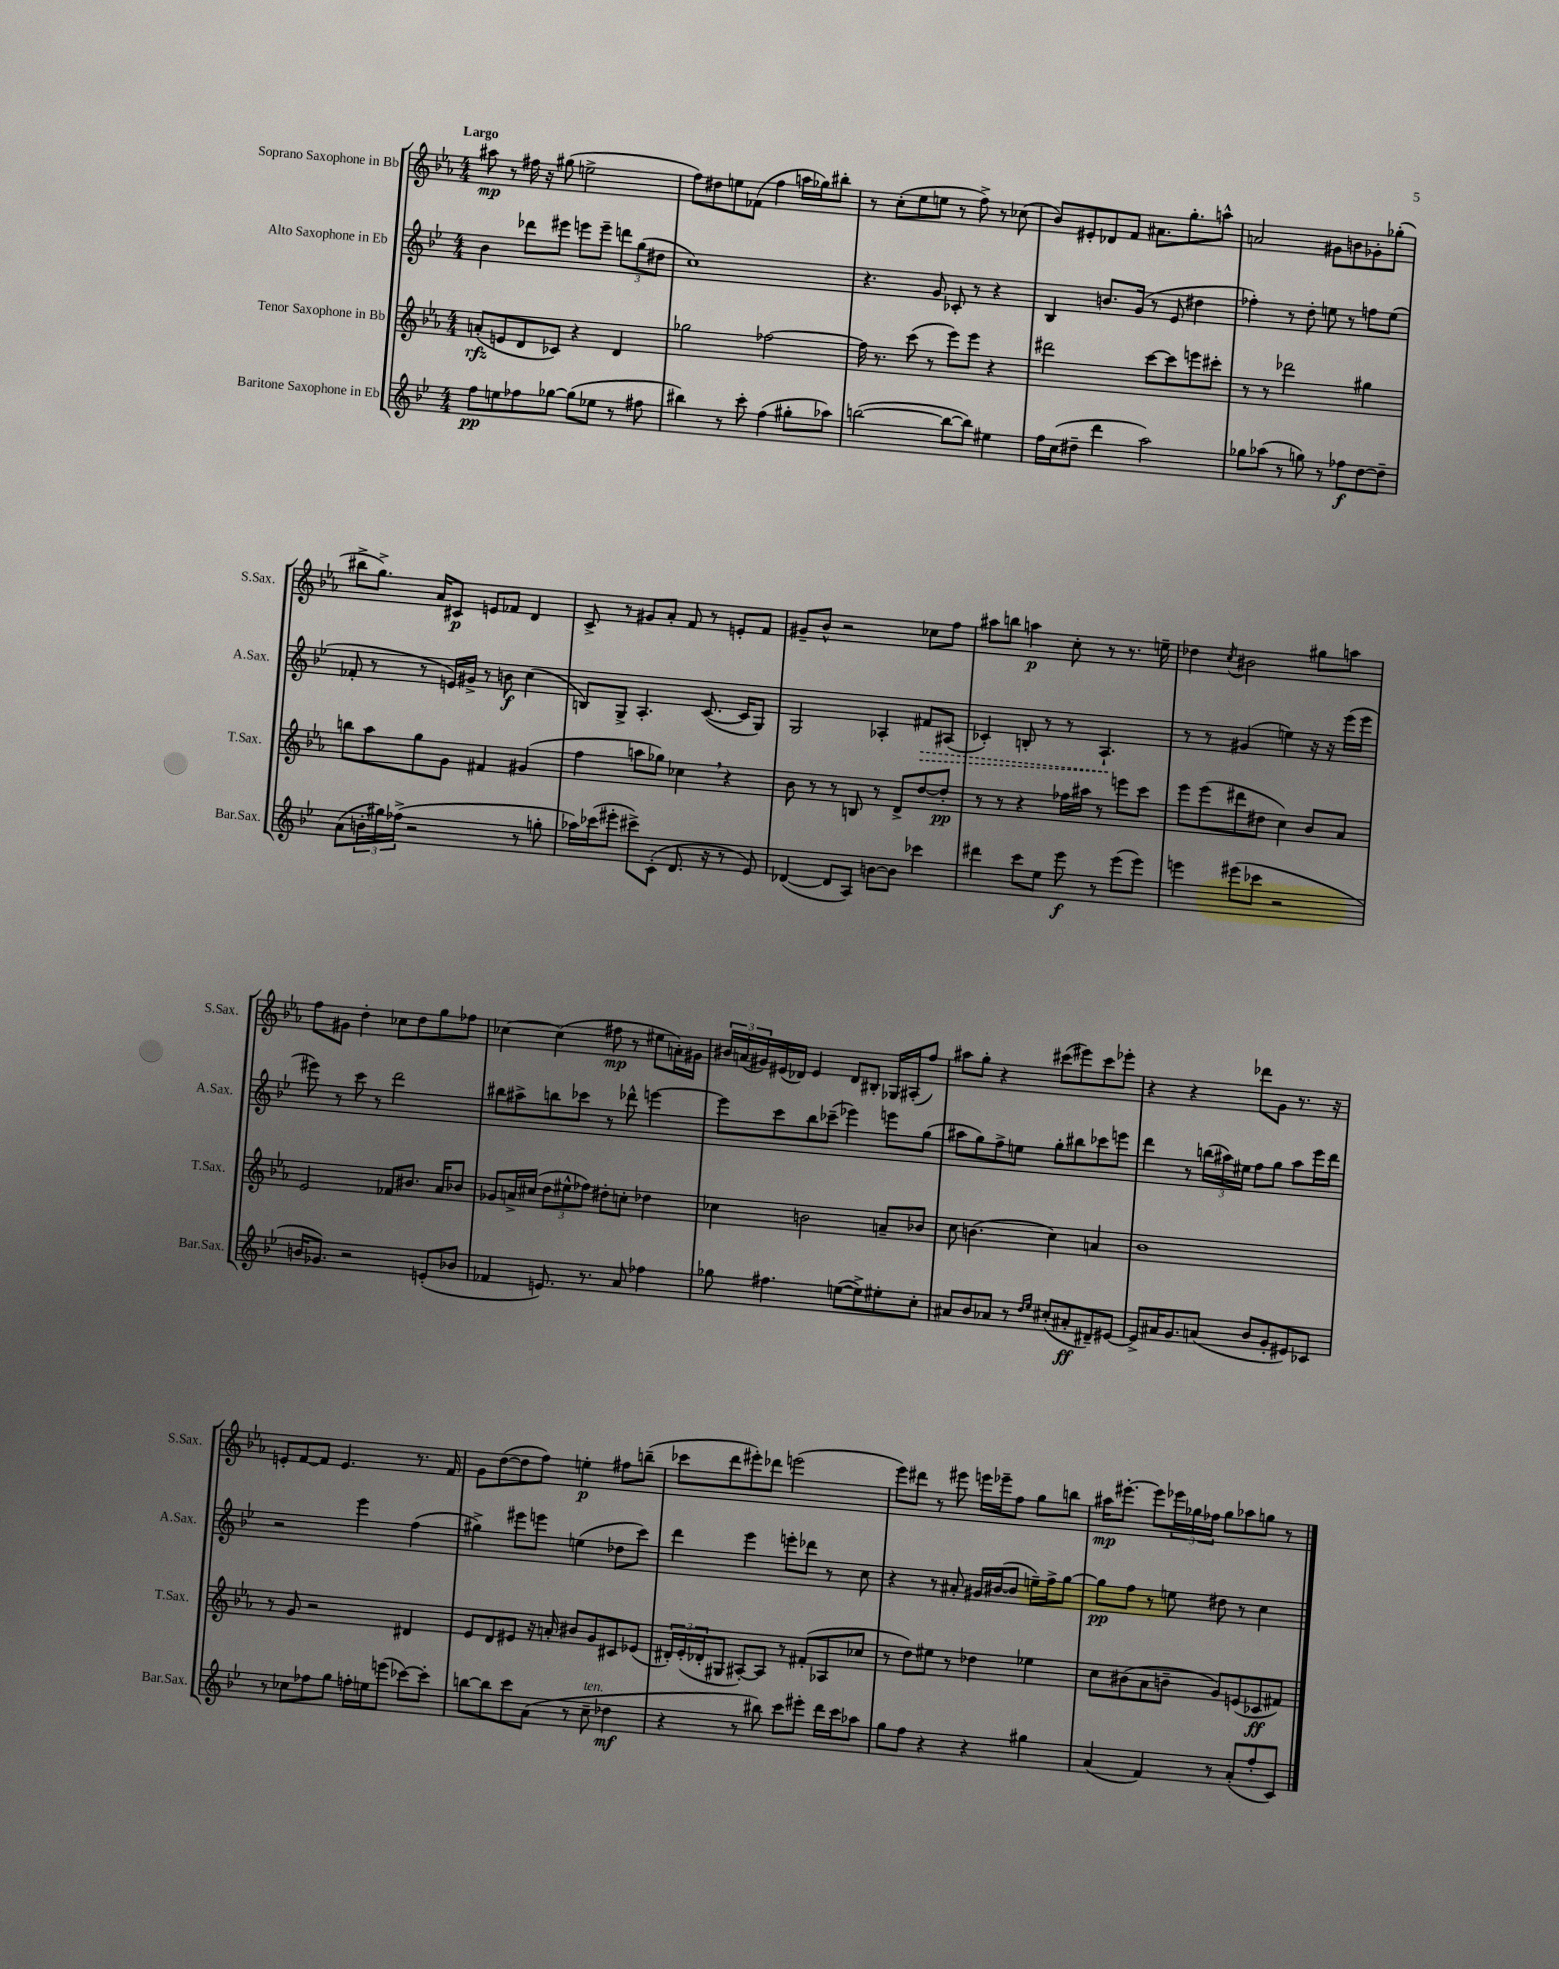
<<
\new StaffGroup <<
\new Staff = "s0" \with { instrumentName = "Soprano Saxophone in Bb" shortInstrumentName = "S.Sax." } {
    \clef treble \key ees \major \numericTimeSignature \time 4/4 \tempo "Largo"
    ais''8\mp r8 fis''16 r16 gis''8( e''2-> |
    f''8) dis''8 e''8 fes'8( f''4 a''16 ges''16) bis''8-. |
    r8 c''8-.( ees''8 e''8 r8 f''8->) r8 ces''8( |
    bes'8) eis'8-. des'8 f'8 ais'8. g''8.-. a''8-^ |
    a'2 gis'8 b'8 ges'8-. ges''8-.( |
    bis''8-> g''8.->) aes'16 cis'8\p e'8 fes'8 d'4 |
    c'8-> r8 gis'8 aes'8-. f'8 r8 e'8-. f'8 |
    gis'8-- bes'8-^ r2 ces''8 f''8 |
    ais''8 b''8 a''4\p c''8-. r8 r8. e''16-- |
    des''4 \acciaccatura { c''8 } bis'2 gis''8 a''8 |
    f''8 gis'8 d''4-. ces''8 d''8 g''8 fes''8 |
    ces''4~ ces''4( fis''8\mp r8 eis''8 a'16-.) gis'16 |
    \tuplet 3/2 { bis'16 a'16( gis'16) } eis'16( des'16) eis'4 des'8 bis8-. ges16 ais16-.( f''8) |
    ais''8 g''8-. r4 cis'''8( eis'''8) cis'''8 ees'''8-. |
    r4 r4 des'''8 g'8 r8. r16 |
    e'8-. f'8~ f'8 e'4. r8. f'16 |
    g'8 d''8~( d''8 f''8) e''4-.\p fis''8 b''8--( |
    ces'''8 d'''8 eis'''8-.) des'''8 e'''2( |
    ees'''8) dis'''8 r8 eis'''8 e'''16 ees'''16-- f''8 g''8 b''8 |
    ais''16\mp eis'''8.~-. eis'''8 \tuplet 3/2 { ees'''16 ges''16 fes''16 } ges''8 aes''8 g''8 r8 \bar "|." |
}
\new Staff = "s1" \with { instrumentName = "Alto Saxophone in Eb" shortInstrumentName = "A.Sax." } {
    \clef treble \key bes \major \numericTimeSignature \time 4/4
    bes'4 des'''8 eis'''8 e'''8 e'''8-- \tuplet 3/2 { d'''8 g''8( dis''8 } |
    c''1) |
    r4. g'8 ces'8-. r8 r4 |
    bes4 b'8. g'16( r8 ees'8 dis''4 |
    fes''4-.) r8 d''8-. e''8 r8 f''8 e''8( |
    fes'8-. r8 r8 e'16) gis'16-> r8 b'8\f c''4( |
    b8) g8-> a4.-. c'8.~( c'16 g8) |
    g2 aes4-. \once \override Hairpin.style = #'dashed-line fis'8\> ais8( |
    ces'4-.) b8-. r8 r8 a4.-!\! |
    r8 r8 gis'4( e''4) r16 r16 ees'''16( ees'''16 |
    eis'''8) r8 c'''8 r8 d'''2 |
    bis''8 ais''8-> b''8 ces'''8 r8 des'''8-^ e'''4~ |
    e'''8 c'''8 bes''8 ces'''8--( ees'''4) e'''8 g''8( |
    ais''8 g''8) f''8-> e''8 g''8-. bis''8 ces'''8 e'''8 |
    d'''4 r8 \tuplet 3/2 { b''16( ais''16) eis''16 } f''8 g''8 ais''8 ees'''16 d'''16 |
    r2 ees'''4 f''4( |
    gis''4->) eis'''8 e'''8 e''4( des''8 c'''8) |
    d'''4 ees'''4 e'''8-. des'''8 r8 c''8 |
    r4 r8 ais'8-. gis'16 bis'16~( bis'8 e''16--) f''16-> g''8~ |
    g''8\pp f''8 r8 e''8 dis''8 r8 c''4 \bar "|." |
}
\new Staff = "s2" \with { instrumentName = "Tenor Saxophone in Bb" shortInstrumentName = "T.Sax." } {
    \clef treble \key ees \major \numericTimeSignature \time 4/4
    a'8-.\rfz( e'8 d'8 ces'8) r4 d'4 |
    ges''2 fes''2~ |
    fes''16 r8. c'''8( r8 ees'''8) ees'''8 r4 |
    dis'''2 c'''8~ c'''8 e'''8 cis'''8-. |
    r8 r8 des'''2 gis''4 |
    b''8 aes''8 g''8 g'8 fis'4 gis'4( |
    f''4 a''8 ges''8) ces''4 \breathe r4 |
    bes'8 r8 r8 b8 r8 d'8-> d''8~ d''8-.\pp |
    r8 r8 r4 fes''16 ais''16 r8 e'''8 c'''8 |
    ees'''8 ees'''8( dis'''8 dis''8 c''4) bes'8 aes'8 |
    ees'2 fes'8 bis'8. aes'16 bes'8 |
    ges'8 a'16-> cis''16( \tuplet 3/2 { d''8 eis''8-^ fes''8) } dis''8-. c''8-. des''4 |
    ces''4 b'2 a'8-- bes'8 |
    c''8 b'4.( c''4) a'4 |
    bes'1 |
    r8 g'8 r2 dis'4 |
    ees'8 d'8 eis'8 r16 a'16-. bis'8 g'8 cis'8 ees'8( |
    \tuplet 3/2 { dis'16-.) ees'16-.( des'16-. } gis8 ais8~-.) ais8 r8 fis'8-.( aes8 ces''8 |
    r8 d''8) eis''8 r8 des''4 ees''4 |
    c''8 bis'8( aes'8 b'8-- g'8) e'8( ces'8\ff fis'8) \bar "|." |
}
\new Staff = "s3" \with { instrumentName = "Baritone Saxophone in Eb" shortInstrumentName = "Bar.Sax." } {
    \clef treble \key bes \major \numericTimeSignature \time 4/4
    f''8\pp e''8 fes''8 ges''8~ ges''8( ees''8 r8 fis''8 |
    bis''4) r8 c'''8-. f''4( gis''8-. aes''8) |
    b''2~( b''8~ b''8) eis''4 |
    f''16 c''16( dis''8-- d'''4 a''2) |
    ges''8 aes''8( r8 g''8) r8 fes''8\f d''8~ d''8-- |
    a'8( \tuplet 3/2 { b'16-. gis''16) fes''16->( } r2 r8 g''8-. |
    aes''16) ces'''16( eis'''8-. cis'''8->) c'8-.( d'8. r16 r8 ees'8) |
    des'4~( des'8 a8) b'8~ b'8 ces'''4 |
    dis'''4 c'''8 ees''8 ees'''8\f r8 ees'''8( ees'''8) |
    e'''4 eis'''8( ces'''8 r2 |
    b'16 ges'8.) r2 e'8-.( bes'8 |
    fes'4 e'8.) r8. a'8 fes''4 |
    ges''8 fis''4. e''8~( e''8->) eis''8-. c''8-. |
    ais'8 bes'8 aes'8 r8 \grace { d''16 ees''16 } cis''8-.( ais'8-.\ff dis'8--) eis'8~ |
    eis'8-> ais'16 g'8. a'8( bes'8 g'8-. eis'8) ces'8 |
    r8 ces''8 fes''8 g''8 f''16-. e''16 e'''8( ces'''8~) ces'''8-. |
    b''8~ b''8 c'''8 a'8( r8 c''8--^\markup { \italic "ten." } des''4\mf |
    r4 r8 bis''8) c'''8 eis'''8-. d'''16 c'''16 aes''8 |
    g''8 f''8 r4 r4 gis''4 |
    a'4( f'4) r8 a'8-.( f''8-. c'8) \bar "|." |
}
>>
>>
\layout { \context { \Score \remove "Bar_number_engraver" } }
